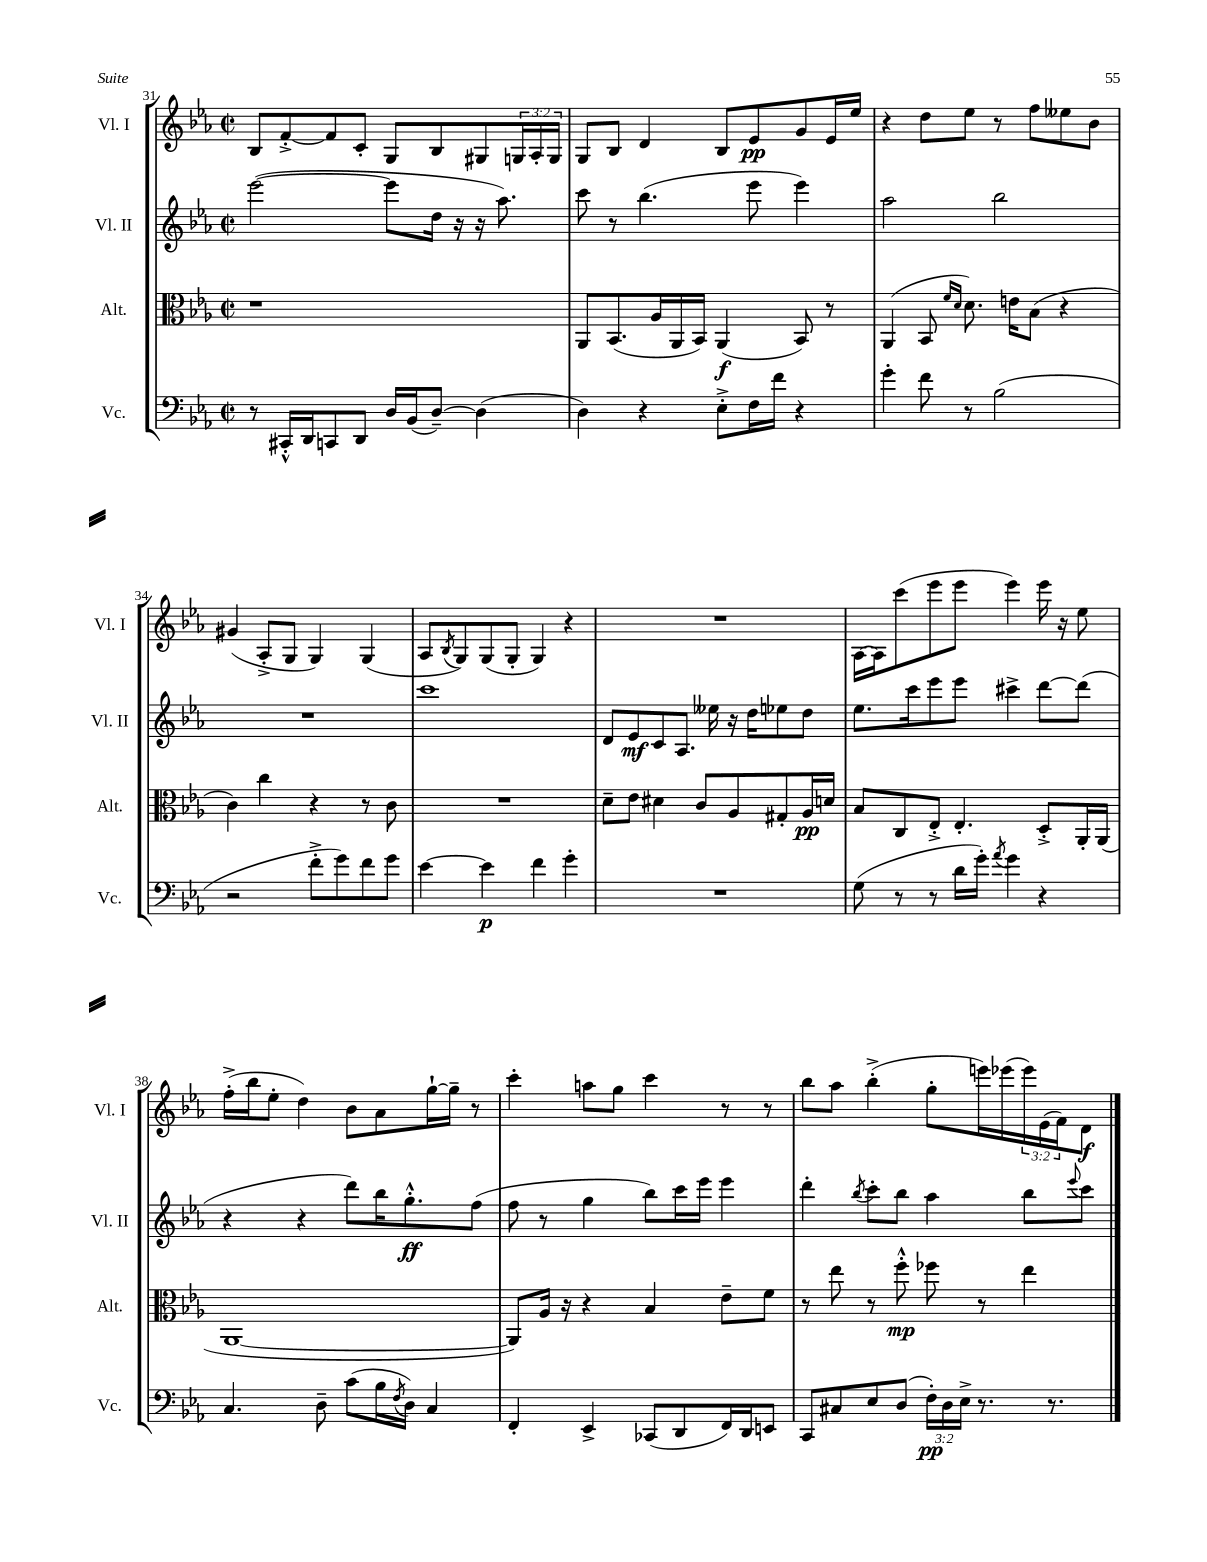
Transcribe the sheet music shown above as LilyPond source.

<<
\new StaffGroup <<
\new Staff = "s0" \with { instrumentName = "Vl. I" shortInstrumentName = "Vl. I" } {
    \clef treble \key ees \major \defaultTimeSignature \time 2/2 \override Staff.TupletNumber.text = #tuplet-number::calc-fraction-text
    bes8 f'8~-.-> f'8 c'8-. g8 bes8 gis8 \tuplet 3/2 { g16 aes16-. g16 } |
    g8 bes8 d'4 bes8 ees'8\pp g'8 ees'16 ees''16 |
    r4 d''8 ees''8 r8 f''8 eeses''8 bes'8 |
    gis'4( aes8-.-> g8 g4) g4( |
    aes8 \acciaccatura { bes8 } g8) g8( g8-. g4) r4 |
    R1 |
    aes16~ aes16 c'''8( ees'''8 ees'''8 ees'''4) ees'''16 r16 ees''8 |
    f''16-.->( bes''16 ees''8-. d''4) bes'8 aes'8 g''16~-! g''16-- r8 |
    c'''4-. a''8 g''8 c'''4 r8 r8 |
    bes''8 aes''8 bes''4-.->( g''8-. e'''16) ees'''16( \tuplet 3/2 { ees'''16) ees'16( f'16) } d'8\f \bar "|." |
}
\new Staff = "s1" \with { instrumentName = "Vl. II" shortInstrumentName = "Vl. II" } {
    \clef treble \key ees \major \defaultTimeSignature \time 2/2
    ees'''2~( ees'''8 d''16 r16 r16 aes''8.) |
    c'''8 r8 bes''4.( ees'''8 ees'''4) |
    aes''2 bes''2 |
    R1 |
    c'''1 |
    d'8 ees'8\mf c'8 aes8. eeses''16 r16 d''16 ees''8 d''8 |
    ees''8. c'''16 ees'''8 ees'''8 cis'''4-> d'''8~ d'''8( |
    r4 r4 d'''8) bes''16 g''8.-.-^\ff f''8( |
    f''8 r8 g''4 bes''8) c'''16 ees'''16 ees'''4 |
    d'''4-. \acciaccatura { bes''8 } c'''8-. bes''8 aes''4 bes''8 \appoggiatura { ees'''8 } c'''8 \bar "|." |
}
\new Staff = "s2" \with { instrumentName = "Alt." shortInstrumentName = "Alt." } {
    \clef alto \key ees \major \defaultTimeSignature \time 2/2
    r1 |
    aes,8 bes,8.( aes16 aes,16 bes,16) aes,4\f( bes,8) r8 |
    aes,4( bes,8 \grace { f'16 d'16 } d'8.) e'16 bes8( r4 |
    c'4) c''4 r4 r8 c'8 |
    R1 |
    d'8-- ees'8 dis'4 c'8 aes8 gis8-. aes16\pp d'16 |
    bes8 c8 ees8-.-> ees4.-. d8-.-> aes,16-. aes,16( |
    aes,1~ |
    aes,8) aes16 r16 r4 bes4 ees'8-- f'8 |
    r8 ees''8 r8 f''8-.-^\mp fes''8 r8 ees''4 \bar "|." |
}
\new Staff = "s3" \with { instrumentName = "Vc." shortInstrumentName = "Vc." } {
    \clef bass \key ees \major \defaultTimeSignature \time 2/2 \override Staff.TupletNumber.text = #tuplet-number::calc-fraction-text
    r8 cis,16-.-^ d,16 c,8 d,8 d16 bes,16( d8~--) d4( |
    d4) r4 ees8-.-> f16 f'16 r4 |
    g'4-. f'8 r8 bes2( |
    r2 f'8-.-> g'8) f'8 g'8 |
    ees'4~ ees'4\p f'4 g'4-. |
    R1 |
    g8( r8 r8 d'16 g'16-.) \acciaccatura { aes'8 } g'4 r4 |
    c4. d8-- c'8( bes16 \acciaccatura { f8 } d16) c4 |
    f,4-. ees,4-> ces,8( d,8 f,16) d,16 e,8 |
    c,8 cis8 ees8 d8( \tuplet 3/2 { f16-.\pp) d16 ees16-> } r8. r8. \bar "|." |
}
>>
>>
\layout { \context { \Score currentBarNumber = #31 } }
